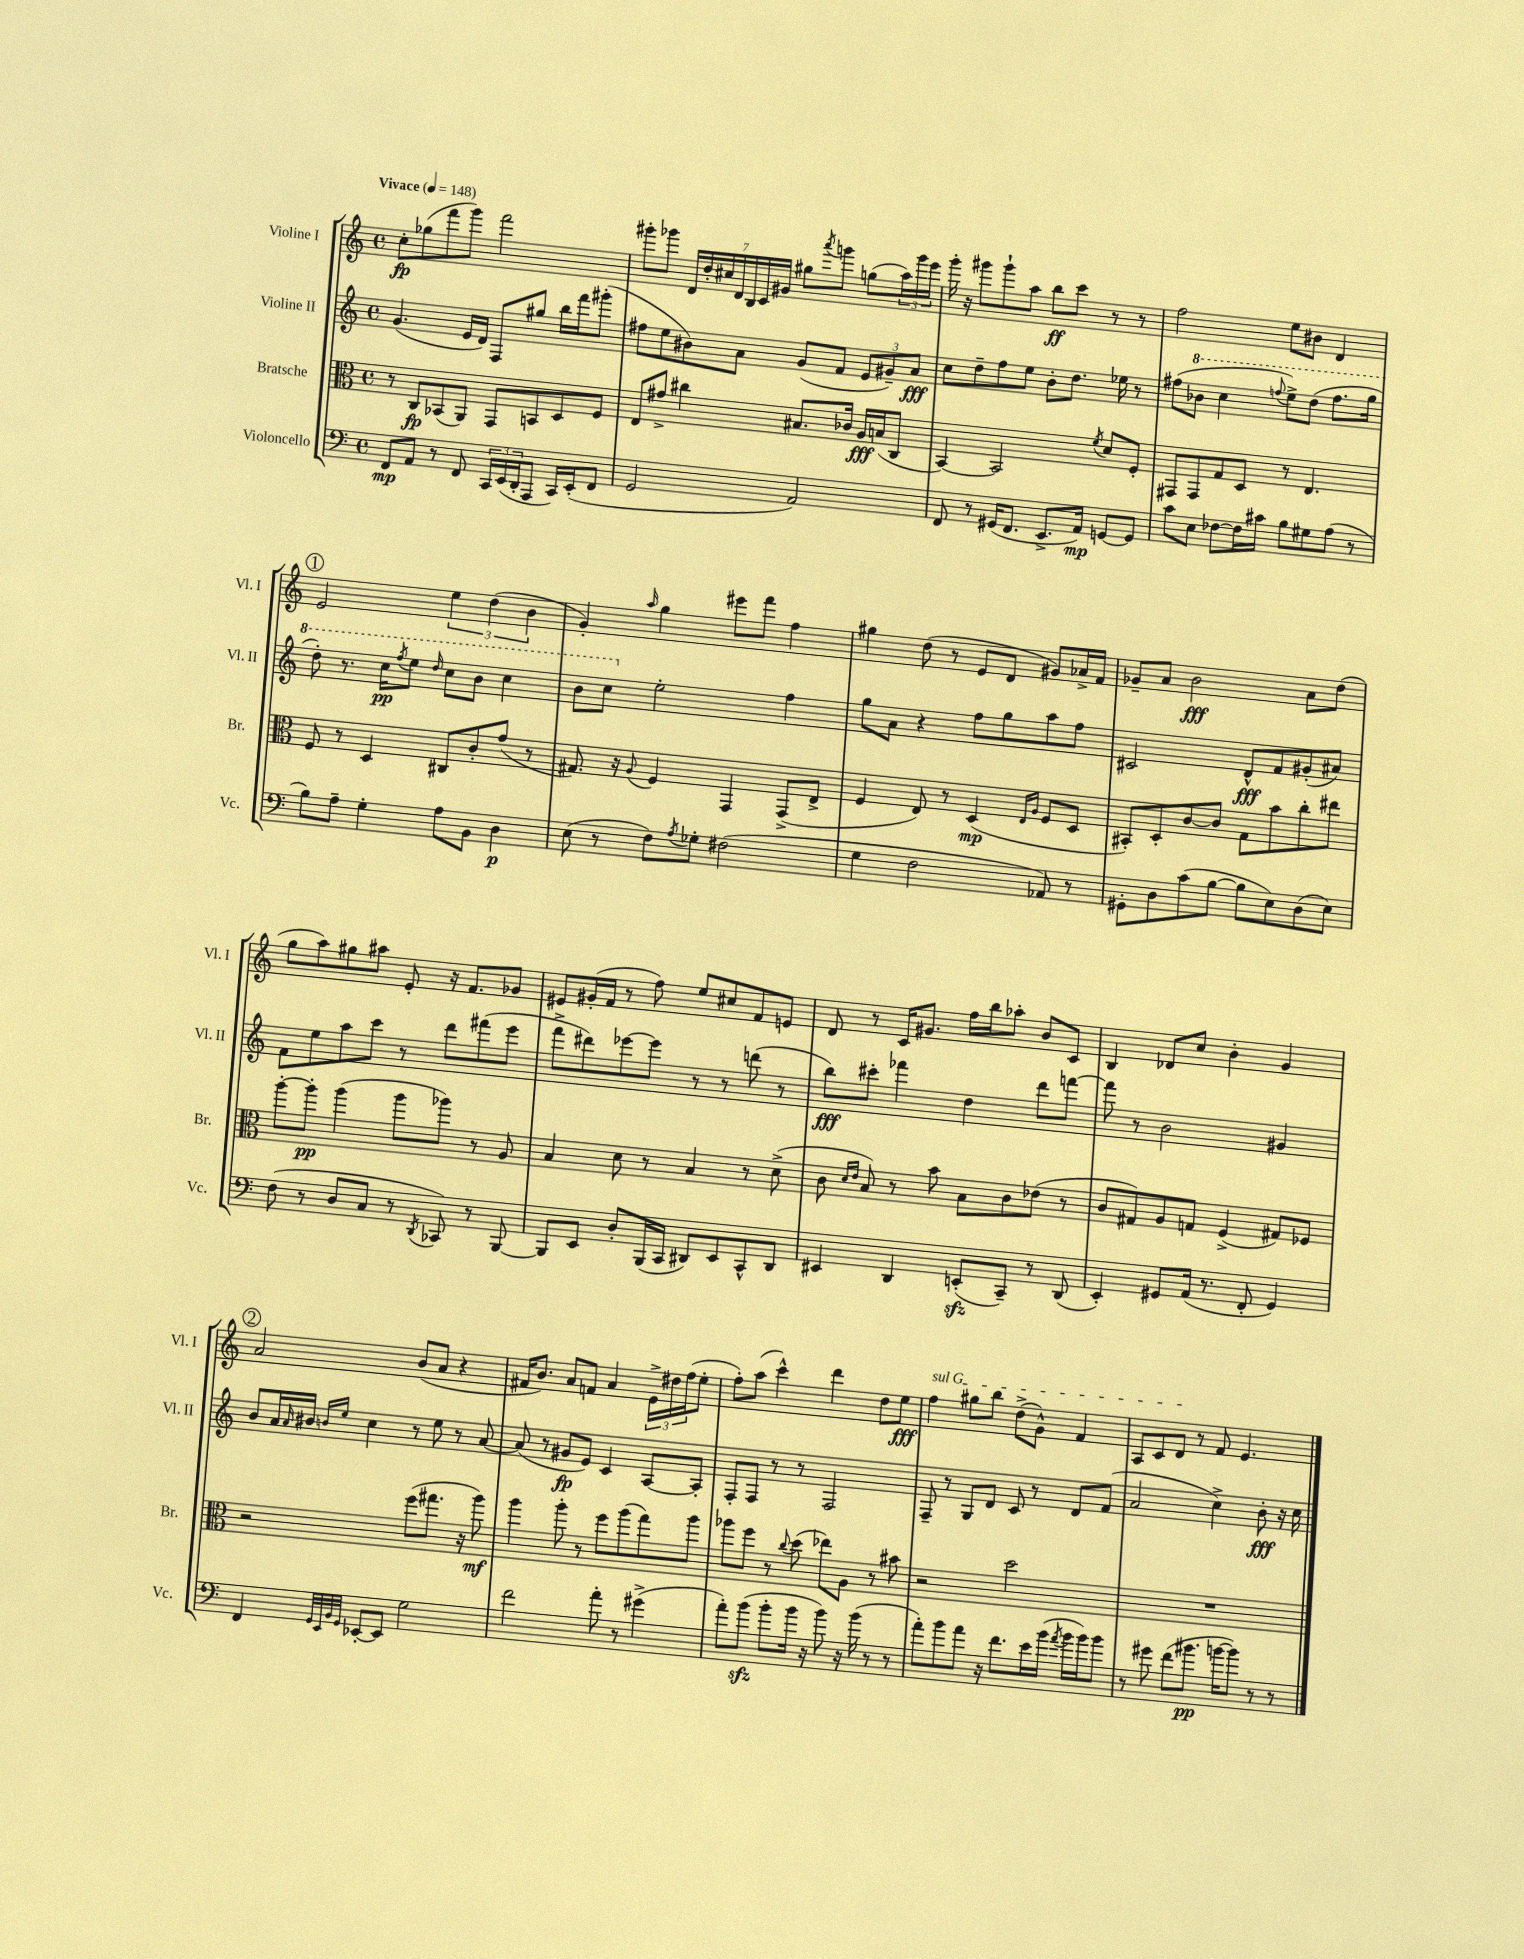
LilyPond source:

<<
\new StaffGroup <<
\new Staff = "s0" \with { instrumentName = "Violine I" shortInstrumentName = "Vl. I" } {
    \clef treble \key c \major \defaultTimeSignature \time 4/4 \tempo "Vivace" 4 = 148
    c''8-.\fp ges''8( f'''8 g'''8) f'''2 |
    gis'''8-. ges'''8 \tuplet 7/4 { d'16 d''16-. cis''16 d'16 b16 c'16 gis'16 } gis''8 \acciaccatura { a'''8 } g'''8 g''8( \tuplet 3/2 { a''16) g'''16 e'''16 } |
    g'''16-. r16 gis'''8 gis'''8-! a''8 b''8\ff c'''8 r8 r8 |
    f''2 e''8 bis'8 d'4 |
    \mark \markup { \circle "1" } e'2 \tuplet 3/2 { e''4 d''4( b'4 } |
    g'4-.) \grace { a''16 } g''4 eis'''8 f'''8 f''4 |
    gis''4 d''8( r8 e'8 d'8 gis'8) aes'16-> f'16 |
    ges'8-- a'8 b'2\fff a'8 d''8( |
    g''8 a''8) gis''8 ais''8 e'8-. r16 f'8. ges'8 |
    eis'8 gis'16-.( f'16 r8 f''8) e''8 cis''8 f'8 e'8 |
    d'8 r8 c'16 gis'8. f''16 b''16 aes''8-. b'8 c'8 |
    b4 des'8 c''8 b'4-. g'4 |
    \mark \markup { \circle "2" } a'2 b'8( a'8 r4 |
    fis'16 b'8.) a'8 f'8 a'4 \tuplet 3/2 { e'16-> dis''16 f''16( } e''8-. |
    f''8-.) a''8( c'''4-^) d'''4 d''8 e''8\fff |
    \once \override TextSpanner.bound-details.left.text = \markup { \italic "sul G" } f''4\startTextSpan gis''8 b''8 d''8->( g'8-^) f'4 |
    a8 c'8 d'8\stopTextSpan r8 f'8 e'4. \bar "|." |
}
\new Staff = "s1" \with { instrumentName = "Violine II" shortInstrumentName = "Vl. II" } {
    \clef treble \key c \major \defaultTimeSignature \time 4/4
    g'4.( e'16 d'16) f8 gis''8 b''16 f'''16 gis'''8-.( |
    fis''8 e''8 bis'8) a'8 g'8( f'8 \tuplet 3/2 { e'8 gis'8--) a'8\fff } |
    c''8 d''8-- f''8 e''8 b'8-. d''8. ees''16 r8 |
    fis''8( \ottava #1 bes''8 c'''4 \appoggiatura { f'''!8 } e'''8->) d'''8( f'''8. g'''16 |
    \mark \markup { \circle "1" } d'''8-.) r8. c'''16\pp \acciaccatura { f'''8 } e'''8 \grace { d'''16 } c'''8 b''8 c'''4 |
    b''8 c'''8 \ottava #0 e''2-. f''4 |
    g''8 a'8 r4 f''8 g''8 a''8 f''8 |
    cis'2 d'8-^\fff f'8 gis'8-.( ais'8) |
    f'8 e''8 a''8 c'''8 r8 d'''8 fis'''8( e'''8 |
    f'''8-> dis'''8) ees'''8~ ees'''8 r8 r8 d'''8( r8 |
    b''8\fff) cis'''8-. fes'''4 d''4 d'''8 f'''8~ |
    f'''8 r8 b'2 gis'4 |
    \mark \markup { \circle "2" } b'8 a'16 \grace { a'16 } bis'16 \grace { b'16 e''16 } c''4 r8 e''8 r8 a'8~ |
    a'8( r8 gis'8\fp e'8) c'4 a8~ a8-. |
    f8-. f8 r8 r8 f2 |
    f8-- r8 g8 d'8 c'8 r8 d'8 f'8( |
    a'2 c''4->) b'8-.\fff r16 c''16 \bar "|." |
}
\new Staff = "s2" \with { instrumentName = "Bratsche" shortInstrumentName = "Br." } {
    \clef alto \key c \major \defaultTimeSignature \time 4/4
    r8 c8\fp bes,8( a,8) g,8 b,8 d8 f8 |
    e8 gis'8-> cis''4 bis8. ces'16 a16\fff b16( c8 |
    b,4~) b,2 \acciaccatura { f'8 } d'8 f8-. |
    gis,8 gis,8 g8 d8 r8 e4. |
    \mark \markup { \circle "1" } f8 r8 d4 cis8 c'8-. g'8( r8 |
    gis8.) r16 \appoggiatura { a8 } f4 g,4 g,8->( e8-> |
    f4 e8) r8 d4\mp( \grace { e16 a16 } f8 d8 |
    bis,8-.) d8-. c'8~ c'8 g8 b'8 c''8-. eis''8 |
    a''8~-. a''8-.\pp a''4( a''8 aes''8) r8 a8 |
    b4 d'8 r8 b4 r8 d'8->( |
    c'8 \grace { d'16 e'16 } b8) r8 b'8 b8 c'8 ees'8( r8 |
    c'8 gis8) a8 g8 f4->( gis8) fes8 |
    \mark \markup { \circle "2" } r2 f''8( gis''8. r16 a''8\mf) |
    a''4 a''8-. r8 f''8 a''8( g''8) a''8 |
    aes''8 f''8 r8 \appoggiatura { c''8 } d''8( ees''8) a8 r8 bis'8 |
    r2 d''2 |
    R1 \bar "|." |
}
\new Staff = "s3" \with { instrumentName = "Violoncello" shortInstrumentName = "Vc." } {
    \clef bass \key c \major \defaultTimeSignature \time 4/4
    f,8\mp a,8 r8 f,8 \tuplet 3/2 { c,16 e,16( d,16-. } a,,8 c,16) e,16-.( f,8 |
    g,2 a,2) |
    f,8 r8 gis,16( f,8. e,8.-> a,16\mp) g,8~ g,8 |
    c'8 e8 fes8~ fes16 cis'16 b8 gis8 a8( r8 |
    \mark \markup { \circle "1" } b8) a8-- g4-. a8 b,8 d4\p |
    e8( r8 f8) \acciaccatura { a8 } ges8-. fis2( |
    g4 f2 aes,8) r8 |
    gis,8-. d8 c'8( b8~ b8 e8) d8( e8) |
    f8( r8 d8 c8 r8 \acciaccatura { d,8 } ces,8) r8 b,,8~ |
    b,,8 e,8 d8-. b,,16( c,16 dis,8) e,8 c,8-^ dis,8 |
    eis,4 d,4 e,8-.\sfz( c,8--) r8 d,8( |
    e,4-.) gis,8 a,16( r8. f,8-. gis,4) |
    \mark \markup { \circle "2" } f,4 \grace { g,32 e,32 b,32 g,32 } ees,8~-. ees,8 g2 |
    f'2 a'8-. r8 gis'4->( |
    a'8-.) b'8\sfz( b'8-. b'16 r16 b'8) r16 b'16( r8 r8 |
    a'8-.) b'8 a'8 r16 f'8. e'16 b'16( \acciaccatura { a'8 } b'16 b'16) b'8 |
    r8 gis'8 f'8( bis'8.\pp b'16~ b'8) r8 r8 \bar "|." |
}
>>
>>
\layout { \context { \Score \remove "Bar_number_engraver" } }
